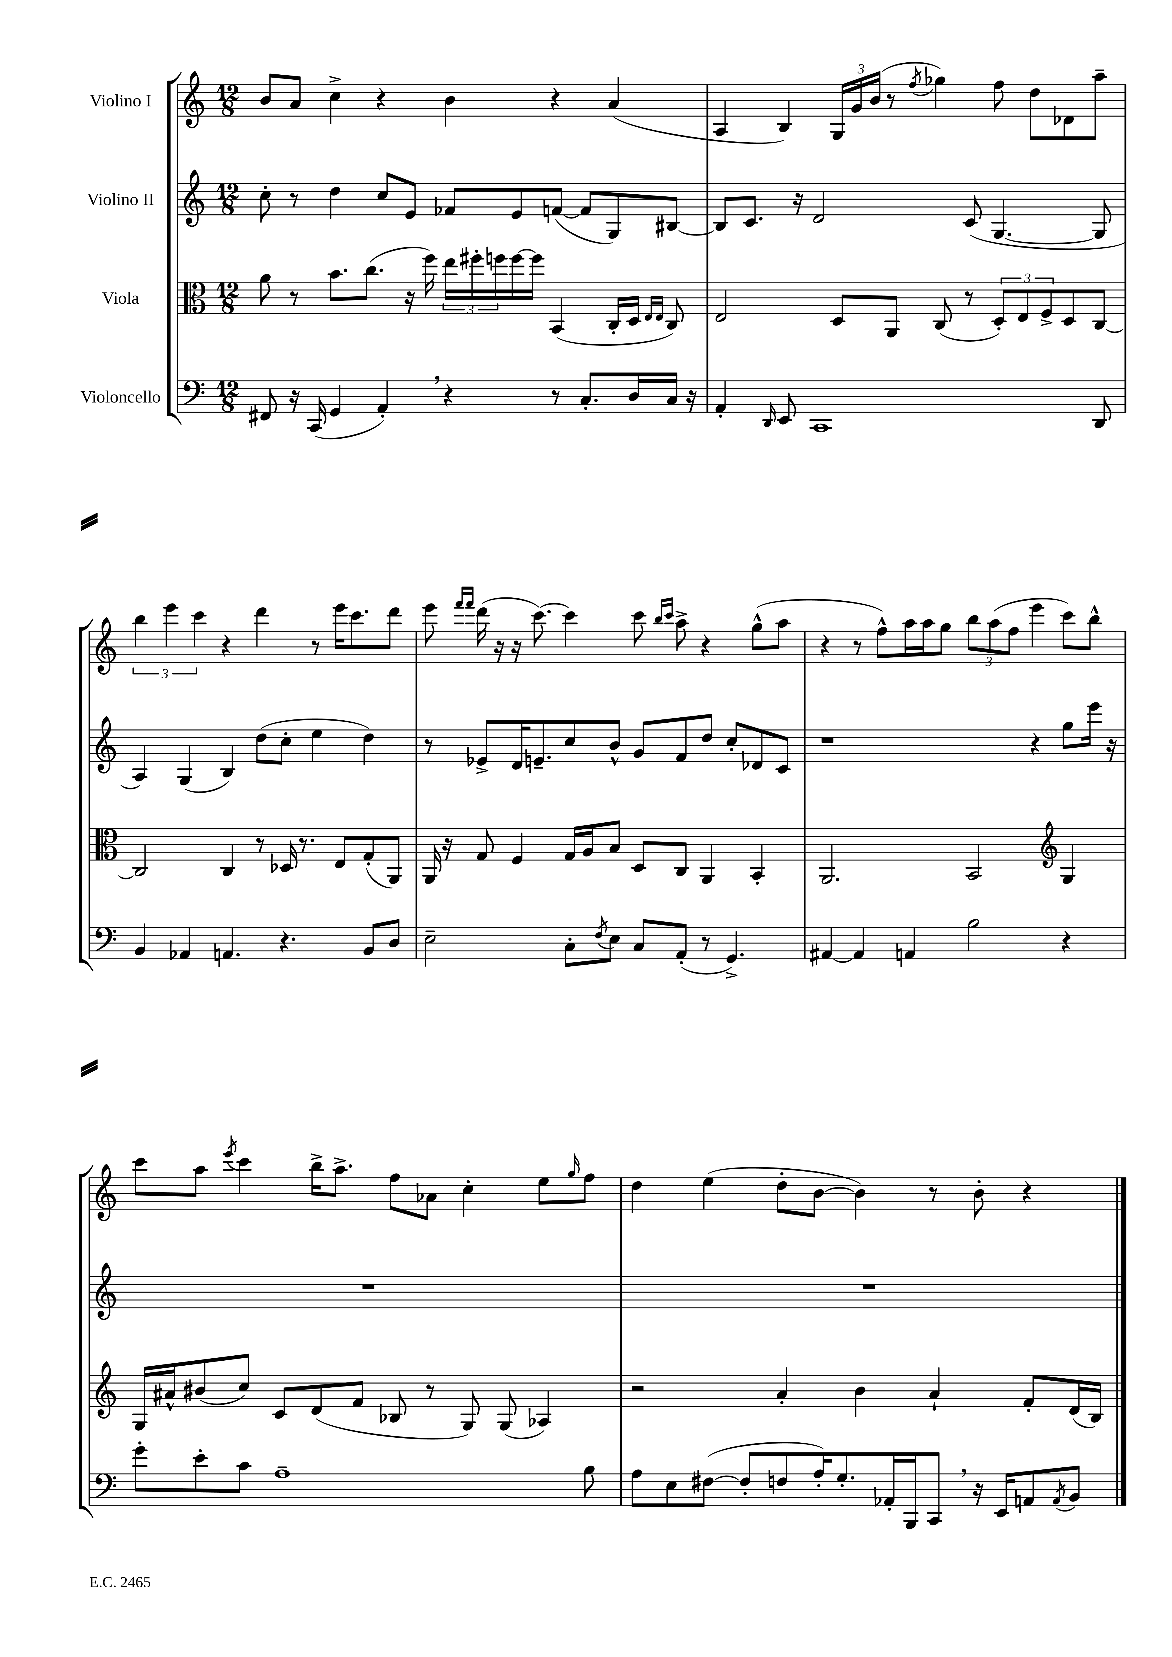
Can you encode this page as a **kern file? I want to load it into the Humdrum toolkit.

**kern	**kern	**kern	**kern
*part4	*part3	*part2	*part1
*staff4	*staff3	*staff2	*staff1
*I"Violoncello	*I"Viola	*I"Violino II	*I"Violino I
*clefF4	*clefC3	*clefG2	*clefG2
*k[]	*k[]	*k[]	*k[]
*M12/8	*M12/8	*M12/8	*M12/8
=1	=1	=1	=1
8FF#X/	8a\	8cc'\	8b/L
16r	8r	8r	8a/J
(16CC/	.	.	.
4GG/	8.b\L	4dd\	4cc^\
.	(8.cc\J	.	.
4AA',/)	.	8cc/L	4r
.	16r	8e/J	.
.	16ff\)	.	.
4r	24ee\LL	8f-X/L	4b\
.	24ff#X'\	.	.
.	24ffn\	.	.
.	[16ff\	8e/	.
.	16ff\JJ]	.	.
8r	(4BB/	([8fn/J	4r
8.C'/L	.	8f/L]	.
.	16C'/LL	8G/)	(4a/
16D/L	16D/JJ	.	.
.	16qqE/LL	.	.
.	16qqE/JJ	.	.
16C/JJ	8C/)	[8B#X/J	.
16r	.	.	.
=2	=2	=2	=2
4AA'/	2E/	8B#/L]	4A/
.	.	8.c/J	.
16qqDD/	.	.	.
8EE/	.	.	4B/)
.	.	16r	.
1CC	.	2d/	.
.	8D/L	.	24G/LL
.	.	.	24g/
.	.	.	(24b/JJ
.	8AA/J	.	8r
.	.	.	8qff/
.	(8C/	.	4gg-X\)
.	8r	(8c/	.
.	12D'/L)	[4.G/	8ff\
.	12E/	.	.
.	.	.	8dd\L
.	12F^/	.	.
.	8D/	.	8d-X\
8DD/	[8C/J	8G/]	8aa~\J
!!LO:LB:g=z
=3	=3	=3	=3
4BB/	2C/]	4A/)	6bb\
.	.	.	6eee\
4AA-X/	.	(4G/	.
.	.	.	6ccc\
4.AAn/	4C/	4B/)	4r
.	8r	(8dd\L	4ddd\
4.r	16D-X/	8cc'\J	.
.	8.r	.	.
.	.	4ee\	8r
.	8E/L	.	16eee\KL
.	.	.	8.ccc\
8BB/L	(8G'/	4dd\)	.
8D/J	8AA/J)	.	8ddd\J
=4	=4	=4	=4
2E~\	16AA/	8r	8eee\
.	16r	.	.
.	.	.	16qqfff/LL
.	.	.	16qqfff/JJ
.	8G/	8e-X^/L	(16ddd\
.	.	.	16r
.	4F/	16d/K	16r
.	.	8.en~/	[8.ccc\)
8C'\L	16G/LL	8cc/	4ccc\]
.	16A/J	.	.
8qF/	.	.	.
8E\J	8B/J	8b^^/J	.
8C/L	8D/L	8g/L	8ccc\
.	.	.	16qqbb/LL
.	.	.	16qqccc/JJ
(8AA'/J	8C/J	8f/	8aa^\
8r	4AA/	8dd/J	4r
4.GG^/)	.	8cc'/L	.
.	4BB'/	8d-X/	(8gg^^\L
.	.	8c/J	8aa\J
=5	=5	=5	=5
[4AA#X/	2.AA/	1r	4r
4AA#/]	.	.	8r
.	.	.	8ff^^\L)
4AAn/	.	.	16aa\L
.	.	.	16aa\J
.	.	.	8gg\J
2B\	2BB/	.	12bb\L
.	.	.	(12aa\
.	.	.	12ff\J
.	.	4r	4eee\
*	*clefG2	*	*
4r	4G/	8gg\L	8ccc\L)
.	.	16eee\Jk	8bb^^\J
.	.	16r	.
!!LO:LB:g=z
=6	=6	=6	=6
8g'\L	16G/LL	1.r	8ccc\L
.	16a#X^^/J	.	.
8e'\	(8b#X/	.	8aa\J
.	.	.	8qeee/
8c\J	8cc/J)	.	4ccc\
1A~	8c/L	.	.
.	(8d/	.	16bb^\KL
.	.	.	8.aa^\J
.	8f/J	.	.
.	8B-X/	.	8ff\L
.	8r	.	8a-X\J
.	8G/)	.	4cc'\
.	(8G/	.	.
.	4A-X/)	.	8ee\L
.	.	.	16qqgg/
8B\	.	.	8ff\J
=7	=7	=7	=7
8A\L	2r	1.r	4dd\
8E\	.	.	.
([8F#X\J	.	.	(4ee\
8F#'/L]	.	.	.
8Fn/	4a'/	.	8dd'\L
16A'/K)	.	.	[8b\J
8.G'/	.	.	.
.	4b\	.	4b\])
16AA-X'/L	.	.	.
16BBB/J	.	.	.
8CC,/J	4a`/	.	8r
16r	.	.	8b'\
16EE/KL	.	.	.
8AAn/	8f'/L	.	4r
8qAA/	.	.	.
8BB/J	(16d/L	.	.
.	16B/JJ)	.	.
==	==	==	==
*-	*-	*-	*-
